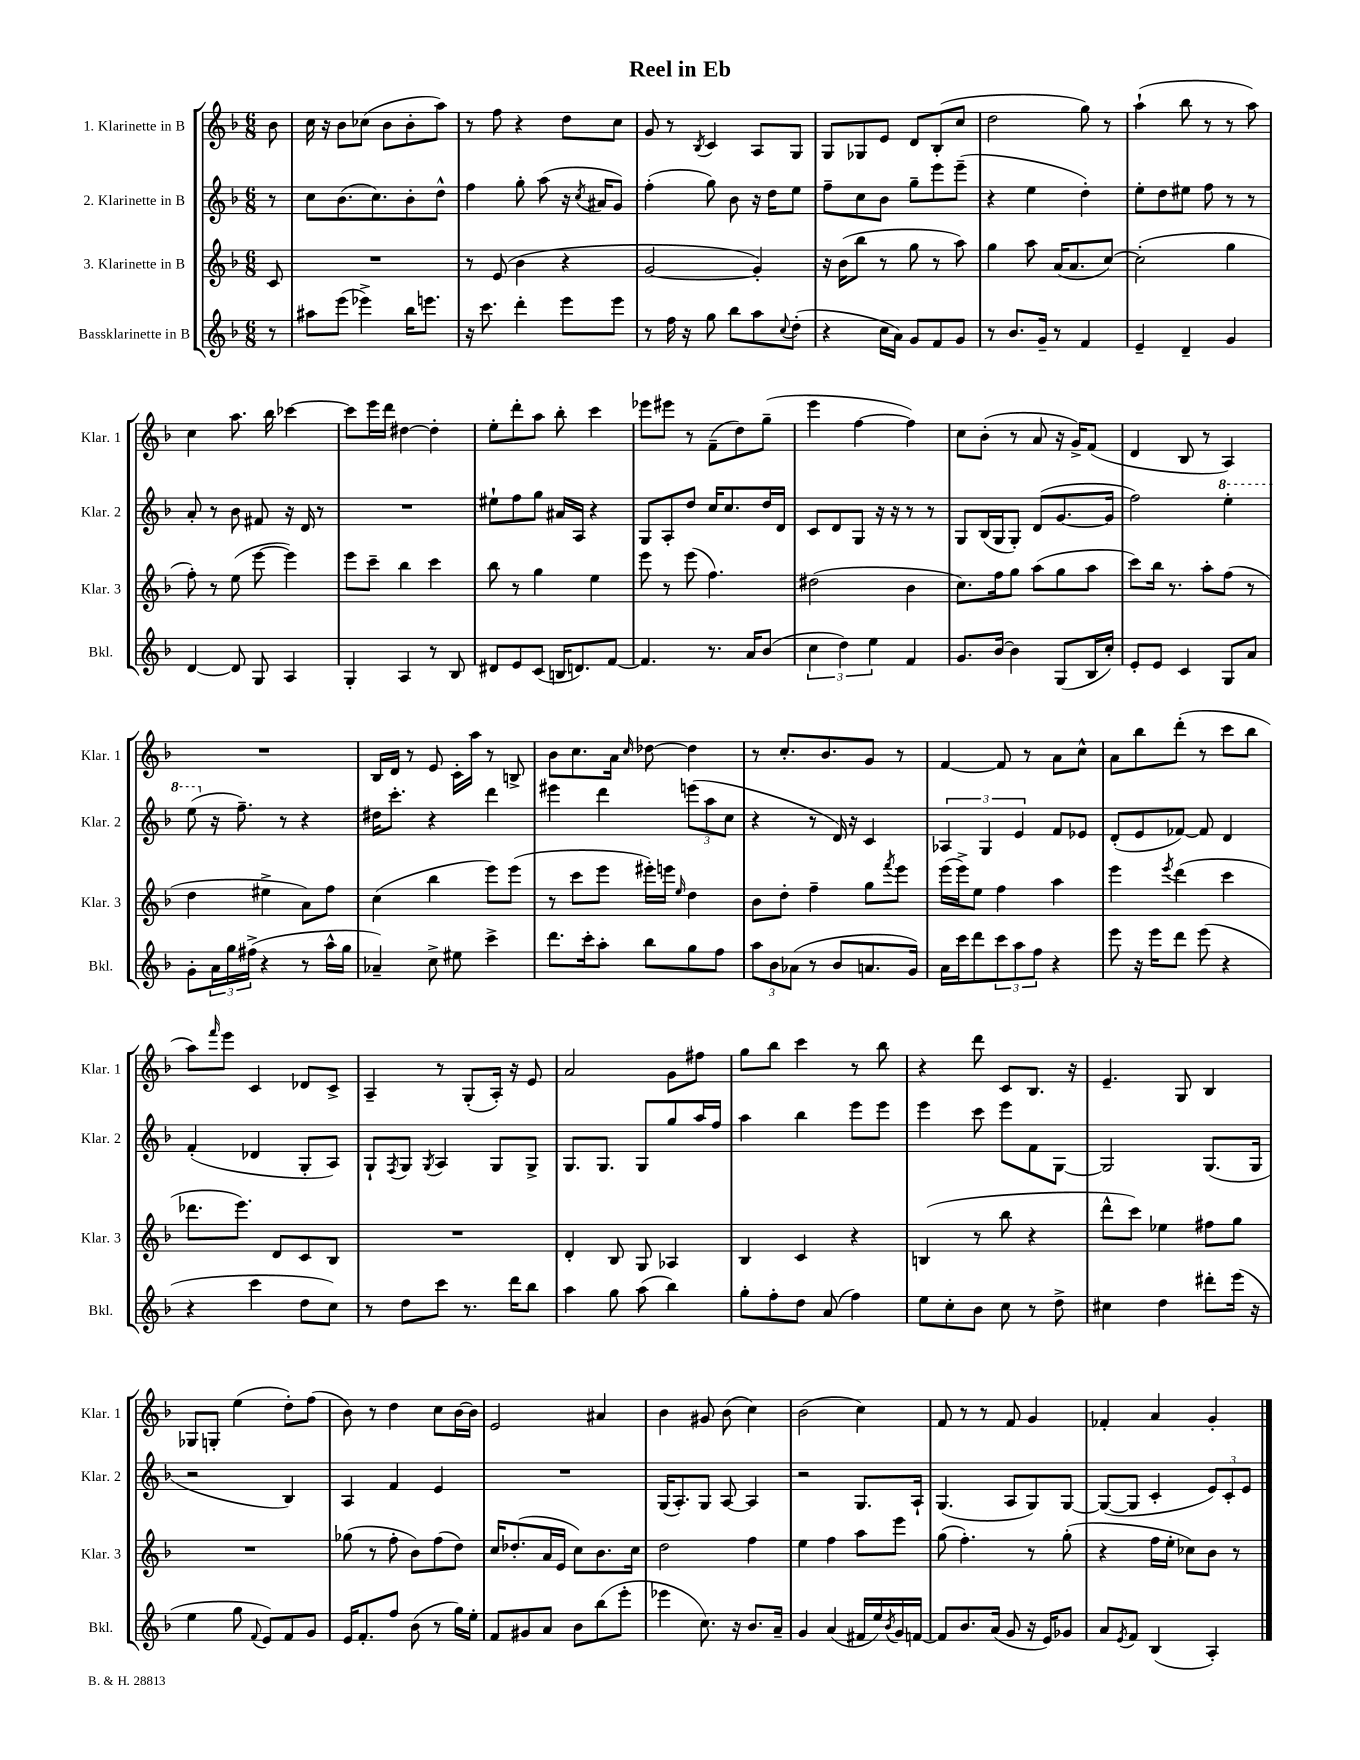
\header { title = "Reel in Eb" }
<<
\new StaffGroup <<
\new Staff = "s0" \with { instrumentName = "1. Klarinette in B" shortInstrumentName = "Klar. 1" } {
    \clef treble \key f \major \numericTimeSignature \time 6/8 \partial 8
    bes'8 |
    c''16 r16 bes'8 ces''8( bes'8 bes'8-. a''8) |
    r8 f''8 r4 d''8 c''8 |
    g'8 r8 \acciaccatura { bes8 } c'4 a8 g8 |
    g8 ges8 e'8 d'8 bes8-.( c''8 |
    d''2 g''8) r8 |
    a''4-!( bes''8 r8 r8 a''8) |
    c''4 a''8. bes''16 ces'''4~ |
    ces'''8 e'''16 d'''16 dis''4~ dis''4-. |
    e''8-. d'''8-. a''8 bes''8-. c'''4 |
    ees'''8 eis'''8 r8 f'8--( d''8) g''8--( |
    e'''4 f''4~ f''4) |
    c''8 bes'8-.( r8 a'8 r16 g'16->) f'8( |
    d'4 bes8 r8 a4) |
    R2. |
    bes16 d'16 r8 e'8 c'16-. a''16 r8 b8-> |
    bes'8 c''8. a'16 \grace { c''16 } des''8~ des''4 |
    r8 c''8.-. bes'8. g'8 r8 |
    f'4~ f'8 r8 a'8 c''8-^ |
    a'8 bes''8 d'''8-.( r8 c'''8 bes''8 |
    a''8) \grace { f'''16 } e'''8 c'4 des'8 c'8-> |
    a4-- r8 g8-.( a16-.) r16 e'8 |
    a'2 g'8 fis''8 |
    g''8 bes''8 c'''4 r8 bes''8 |
    r4 d'''8 c'8 bes8. r16 |
    e'4.-- g8 bes4 |
    ges8 g8-. e''4( d''8-.) f''8( |
    bes'8) r8 d''4 c''8 bes'16~ bes'16 |
    e'2 ais'4 |
    bes'4 gis'8 bes'8( c''4) |
    bes'2( c''4) |
    f'8 r8 r8 f'8 g'4 |
    fes'4-. a'4 g'4-. \bar "|." |
}
\new Staff = "s1" \with { instrumentName = "2. Klarinette in B" shortInstrumentName = "Klar. 2" } {
    \clef treble \key f \major \numericTimeSignature \time 6/8 \partial 8
    r8 |
    c''8 bes'8.( c''8.) bes'8-. d''8-^ |
    f''4 g''8-. a''8( r16 \acciaccatura { c''8 } ais'16 g'8) |
    f''4-.( g''8) bes'8 r16 d''16 e''8 |
    f''8-- c''8 bes'8 g''8-- e'''8 e'''8--( |
    r4 e''4 d''4-.) |
    e''8-. d''8 eis''8 f''8 r8 r8 |
    a'8-. r8 bes'8 fis'8 r16 d'16 r8 |
    R2. |
    eis''8-! f''8 g''8 ais'16 a16 r4 |
    g8 a8-. d''8 c''16 c''8. d''16 d'16 |
    c'8 d'8 g8 r16 r16 r8 r8 |
    g8 bes16( g16 g8-.) d'8( g'8.~ g'16 |
    f''2) \ottava #1 e'''4-. |
    e'''8( \ottava #0 r16 f''8.--) r8 r4 |
    dis''16 c'''8.-. r4 d'''4 |
    eis'''4 d'''4 \tuplet 3/2 { e'''8( a''8 c''8 } |
    r4 r8 d'16) r16 c'4 |
    \tuplet 3/2 { aes4 g4 e'4 } f'8 ees'8 |
    d'8-.( e'8 fes'8~) fes'8 d'4 |
    f'4-.( des'4 g8-. a8) |
    g8-! \acciaccatura { f8 } g8 \acciaccatura { g8 } a4 g8 g8-> |
    g8. g8. g8 g''8 a''16 f''16 |
    a''4 bes''4 e'''8 e'''8 |
    e'''4 c'''8 e'''8 f'8 g8~ |
    g2 g8.( g16 |
    r2 bes4) |
    a4 f'4 e'4 |
    R2. |
    g16( a8.-.) g8 a8~ a4 |
    r2 g8. a16-! |
    g4.( a8 g8) g8~ |
    g8~( g8 c'4-. \tuplet 3/2 { e'8) c'8-. e'8 } \bar "|." |
}
\new Staff = "s2" \with { instrumentName = "3. Klarinette in B" shortInstrumentName = "Klar. 3" } {
    \clef treble \key f \major \numericTimeSignature \time 6/8 \partial 8
    c'8 |
    R2. |
    r8 e'8( bes'4 r4 |
    g'2~ g'4-.) |
    r16 bes'16( bes''8 r8 g''8 r8 a''8) |
    g''4 a''8 a'16( a'8. c''8~) |
    c''2-.( g''4 |
    f''8-.) r8 e''8( e'''8~ e'''4) |
    e'''8 c'''8-- bes''4 c'''4 |
    bes''8 r8 g''4 e''4 |
    e'''8 r8 e'''8( f''4.) |
    dis''2( bes'4 |
    c''8.) f''16 g''8 a''8( g''8 a''8 |
    c'''8) bes''16 r8. a''8-. f''8( r8 |
    d''4 eis''4-> a'8) f''8 |
    c''4( bes''4 e'''8) e'''8( |
    r8 c'''8 e'''8 eis'''16-.) e'''16 \grace { e''16 } d''4 |
    bes'8 d''8-. f''4-- g''8 \acciaccatura { f'''8 } e'''8 |
    e'''16( e'''16->) e''8 f''4 a''4 |
    e'''4 \acciaccatura { e'''8 } d'''4( c'''4 |
    des'''8. e'''8.) d'8 c'8 bes8 |
    R2. |
    d'4-. bes8 g8 aes4 |
    bes4 c'4 r4 |
    b4( r8 bes''8 r4 |
    d'''8-^ c'''8) ees''4 fis''8 g''8 |
    R2. |
    ges''8( r8 f''8-. bes'8) f''8( d''8) |
    c''16 des''8.-.( a'16 e'16 c''8) bes'8. c''16 |
    d''2 f''4 |
    e''4 f''4 a''8 e'''8 |
    g''8( f''4.-.) r8 g''8-.( |
    r4 f''16 e''16-. ces''8) bes'8 r8 \bar "|." |
}
\new Staff = "s3" \with { instrumentName = "Bassklarinette in B" shortInstrumentName = "Bkl." } {
    \clef treble \key f \major \numericTimeSignature \time 6/8 \partial 8
    r8 |
    ais''8 e'''8( ees'''4->) bes''16 e'''8. |
    r16 c'''8. d'''4-. e'''8 e'''8 |
    r8 f''16 r16 g''8 bes''8 a''8 \appoggiatura { c''8 } d''8-.( |
    r4 c''16 a'16) g'8 f'8 g'8 |
    r8 bes'8. g'16-- r8 f'4 |
    e'4-- d'4-- g'4 |
    d'4~ d'8 g8 a4 |
    g4-. a4 r8 bes8 |
    dis'8 e'8 c'8( b16 d'8.) f'8~ |
    f'4. r8. a'16 bes'8( |
    \tuplet 3/2 { c''4 d''4) e''4 } f'4 |
    g'8. bes'16~ bes'4 g8( bes16 c''16-.) |
    e'8-. e'8 c'4 g8 a'8 |
    g'8-. \tuplet 3/2 { a'16 g''16 fis''16->( } r4 r8 a''16-^ g''16 |
    aes'4--) c''8-> eis''8 c'''4-> |
    d'''8. c'''16-. a''8-. bes''8 g''8 f''8 |
    \tuplet 3/2 { a''8 bes'8 aes'8( } r8 bes'8 a'8. g'16) |
    a'16 c'''16 d'''8 \tuplet 3/2 { c'''8 a''8 f''8 } r4 |
    e'''8 r16 e'''16 d'''8 e'''8( r4 |
    r4 c'''4 d''8 c''8) |
    r8 d''8 c'''8 r8. d'''16 bes''8 |
    a''4 g''8 a''8( bes''4) |
    g''8-. f''8-. d''8 a'8( f''4) |
    e''8 c''8-. bes'8 c''8 r8 d''8-> |
    cis''4 d''4 dis'''8-. e'''16( r16 |
    e''4 g''8 \appoggiatura { f'8 } e'8) f'8 g'8 |
    e'16 f'8.-. f''8 bes'8( r8 g''16) e''16-. |
    f'8 gis'8 a'8 bes'8 bes''8( e'''8-. |
    ees'''4 c''8.) r16 bes'8. a'16-- |
    g'4 a'4( fis'16 e''16) \acciaccatura { bes'8 } g'16 f'16~ |
    f'8 bes'8. a'16( g'8 r16 e'16) ges'8 |
    a'8 \acciaccatura { e'8 } f'8 bes4( a4-.) \bar "|." |
}
>>
>>
\layout { \context { \Score \remove "Bar_number_engraver" } }
